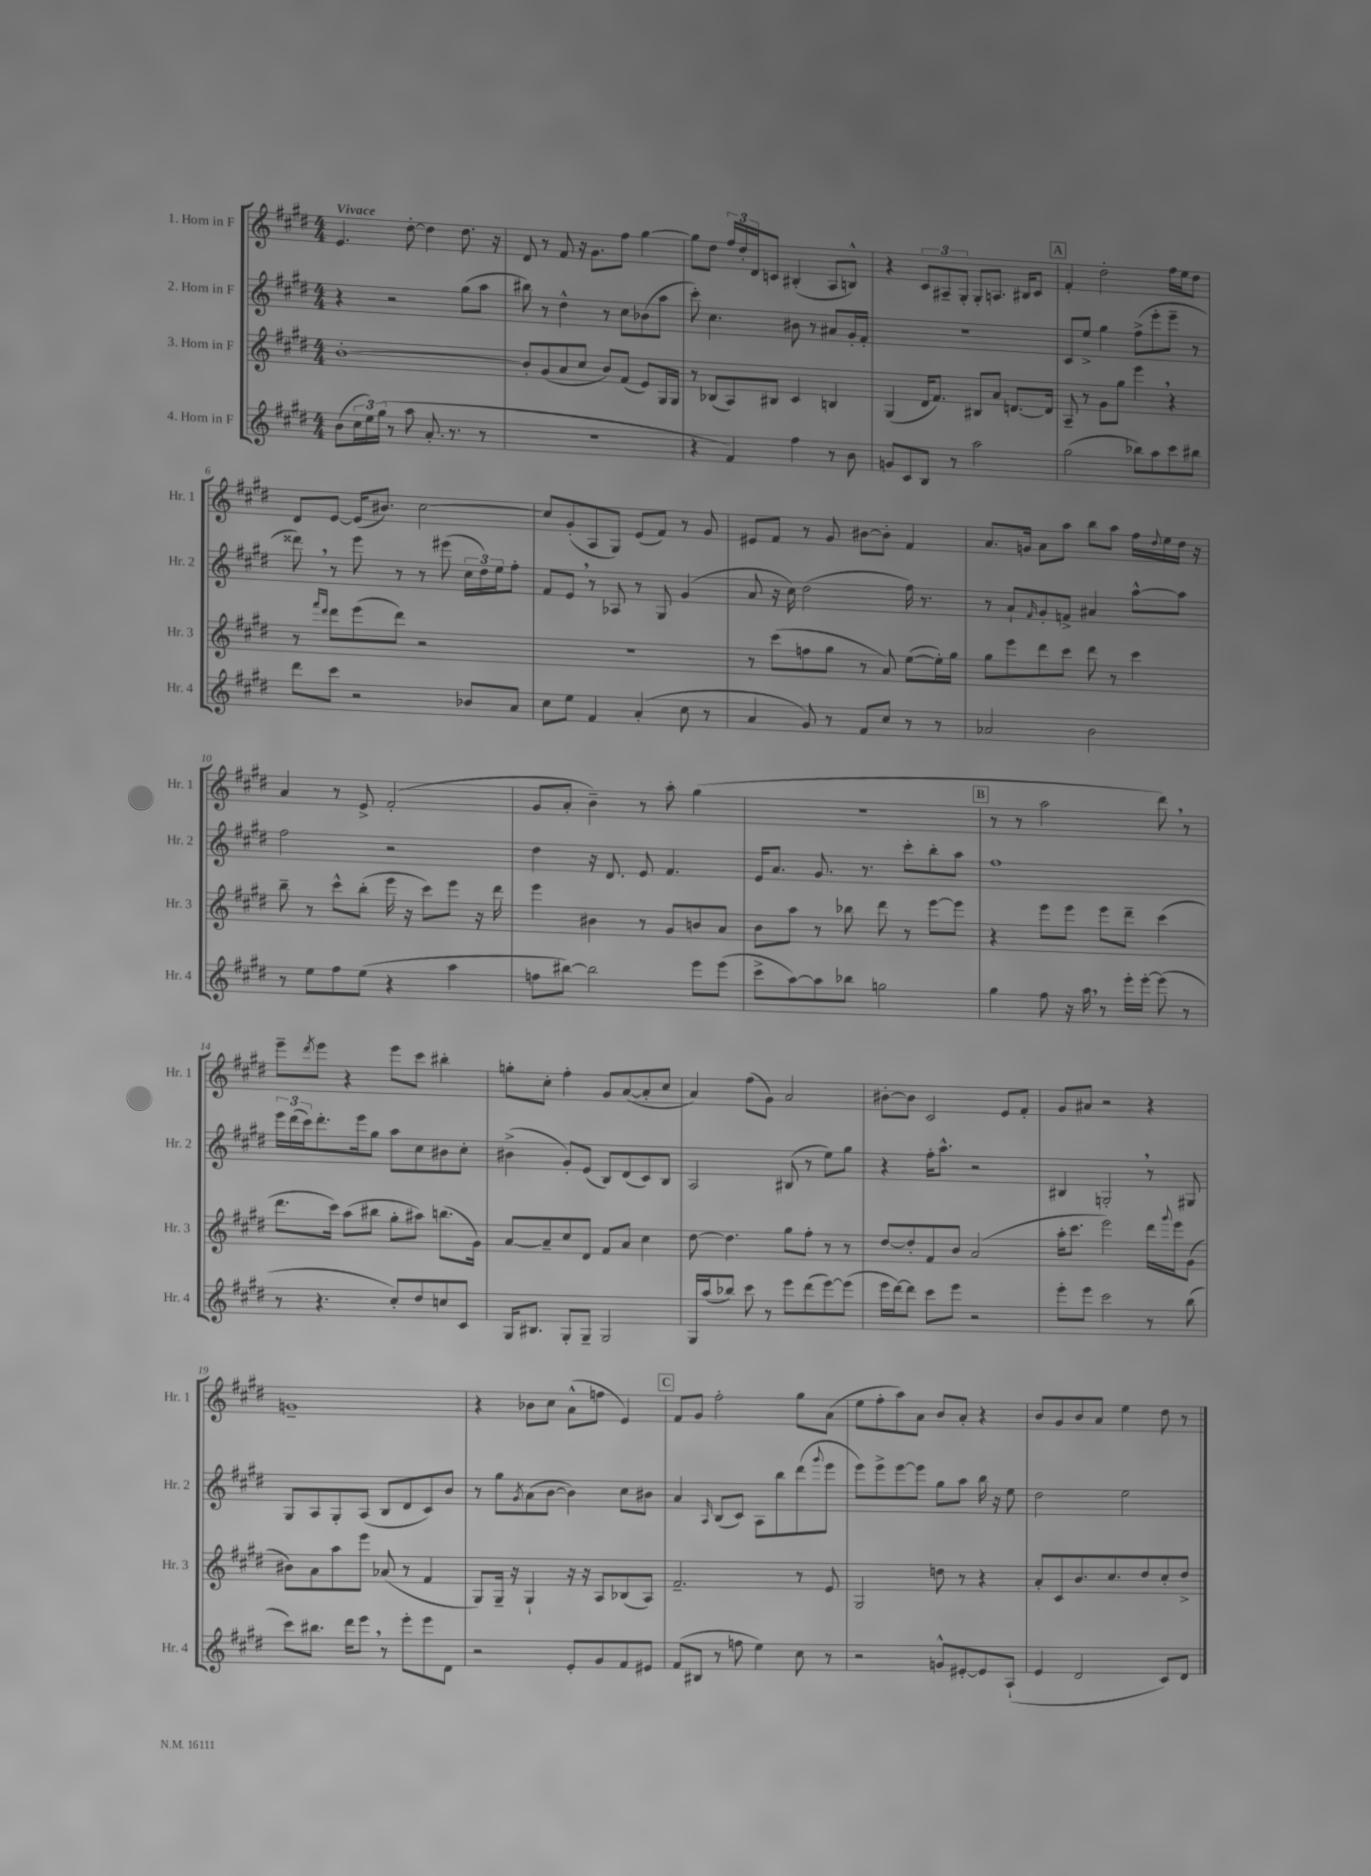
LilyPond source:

<<
\new StaffGroup <<
\new Staff = "s0" \with { instrumentName = "1. Horn in F" shortInstrumentName = "Hr. 1" } {
    \clef treble \key e \major \numericTimeSignature \time 4/4 \tempo "Vivace"
    e'4. dis''8~-. dis''4 dis''8. r16 |
    dis'8 r8 fis'8 r16 gis'8. fis''8 gis''4~ |
    gis''8 dis''8 \tuplet 3/2 { fis''16 dis''16-. dis'16 } c'8 bis4-.( a8 b8-^) |
    r4 \tuplet 3/2 { cis'8 ais8-- gis8-. } gis8-. a8. bis16 cis'8 |
    \mark \markup { \box "A" } fis'4-. dis''2-. fis''16 e''16 dis''8 |
    dis'8 e'8~ e'16( bis'8.) cis''2~ |
    cis''8 gis'8-.( a8 gis8) e'8( fis'8) r8 gis'8 |
    eis'8 fis'8 r8 gis'8 bis'8~ bis'8-. fis'4 |
    a'8. g'16 a'8 a''8 b''8 a''8 fis''16 \appoggiatura { dis''8 } e''16 dis''16 r16 |
    a'4 r8 e'8-> fis'2-.( |
    gis'8 a'8-. b'4--) r8 a''8-. gis''4( |
    R1 |
    \mark \markup { \box "B" } r8 r8 a''2 dis'''8) \breathe r8 |
    e'''8-- \acciaccatura { dis'''8 } e'''8 r4 e'''8 cis'''8 bis''4-. |
    g''8-. cis''8-. fis''4-. gis'8 a'8~( a'8-. cis''8 |
    a'4) fis''8( gis'8) a'2 |
    bis'8~-. bis'8 cis'2 e'8 fis'8-. |
    gis'8 ais'8 r2 r4 |
    g'1-- |
    r4 bes'8 cis''8 a'8-^( f''8 e'4) |
    \mark \markup { \box "C" } fis'8 gis'8 fis''2-. gis''8 a'8( |
    e''8 fis''8-. a''8) a'8 b'8 a'8-. r4 |
    b'8 gis'8 b'8 a'8 e''4 dis''8 r8 \bar "|." |
}
\new Staff = "s1" \with { instrumentName = "2. Horn in F" shortInstrumentName = "Hr. 2" } {
    \clef treble \key e \major \numericTimeSignature \time 4/4
    r4 r2 gis''8( a''8 |
    bis''8) r8 dis''4-^ r8 cis''8 bes'8( a''8 |
    cis'''8-.) cis''4. bis'8 r8 ais'8 gis'16-. fis'16-. |
    R1 |
    \mark \markup { \box "A" } cis'8 e''8-> gis''4 fis''8->( e'''8-. e'''8-- r8 |
    disis'''8) \breathe r8 e'''8 r8 r8 eis'''8( \tuplet 3/2 { cis''16 dis''16) e''16 } fis''8-. |
    fis'8 e'8 \breathe r8 aes8 r8 gis8 gis'4( |
    a'8 r16 cis''16) dis''2( fis''16) r8. |
    r8 a'8-! \grace { fis'16 } gis'8-. f'8-> ais'4 a''8~-^ a''8 |
    fis''2 r2 |
    dis''4 r16 dis'8. e'8 fis'4. |
    e'16 a'8. gis'8. r8. cis'''8-. b''8-. a''8 |
    \mark \markup { \box "B" } fis''1 |
    \tuplet 3/2 { e'''16 dis'''16( cis'''16) } dis'''8.-. e'''16 gis''8 a''8 cis''8 bis'8 cis''8-. |
    bis'4->( gis'8-.) e'8( b8) dis'8( cis'8) b8 |
    a2 bis8( r8 e''8) gis''8 |
    r4 fis''16-. a''8.-^ r2 |
    bis4 g2-. \breathe r8 gis8 |
    gis8 a8 gis8-. a8( b8 dis'8 cis'8) b'8 |
    r8 gis''8 \acciaccatura { gis'8 } a'8( b'8~ b'4) cis''8 bis'8 |
    \mark \markup { \box "C" } a'4 \grace { a16 } b8( cis'8) a8 b''8 dis'''8( \appoggiatura { gis'''8 } e'''8 |
    e'''8) e'''8-> e'''8~ e'''8 gis''8 a''8 b''16 r16 e''8 |
    dis''2 e''2 \bar "|." |
}
\new Staff = "s2" \with { instrumentName = "3. Horn in F" shortInstrumentName = "Hr. 3" } {
    \clef treble \key e \major \numericTimeSignature \time 4/4
    b'1~-. |
    b'8-. gis'8( a'8 cis''8 b'8) fis'8( e'8) gis16 gis16 |
    r8 bes8( a8) bis8 cis'4 b4 |
    gis4( dis'16 fis'8.) bis8 a'8 d'8.~ d'16 |
    \mark \markup { \box "A" } a8-- r8 gis'8 gis''8 e'''4 \breathe r4 |
    r8 \grace { fis'''16 dis'''16 } dis'''8 e'''8( dis'''8) r2 |
    r1 |
    r8 cis'''8( f''8 gis''8 r8 a'8) e''8~( e''16-.) gis''16 |
    gis''8 e'''8 dis'''8 cis'''8 dis'''8 r8 cis'''4 |
    b''8-- r8 cis'''8-^ b''8-.( e'''16 r16 cis'''8) e'''8 r16 dis'''16 |
    e'''4 bis'4 r8 gis'8 b'8 a'8 |
    b'8 a''8 r8 bes''8 dis'''8 r8 e'''8~ e'''8 |
    \mark \markup { \box "B" } r4 e'''8 e'''8 e'''8 dis'''8-- cis'''4( |
    dis'''8. cis'''16) a''8( bis''8 gis''8-. ais''8) b''8.( gis'16) |
    a'8~ a'8-- cis''8 dis'8 fis'8 a'8 cis''4 |
    dis''8~ dis''4. gis''8 fis''8-. r8 r8 |
    dis''8~ dis''8-. fis'8 b'8 a'2( |
    a''16-. cis'''8. e'''2) dis'''16 \appoggiatura { gis'''8 } e'''16 gis'8( |
    bis'8) a'8 a''8 e'''8 aes'8( r8 fis'4 |
    gis8) gis16-- r16 gis4-! r16 r16 a8 bes8( a8) |
    \mark \markup { \box "C" } fis'2.-- r8 e'8 |
    gis2 d''8 r8 r4 |
    a'8-. cis'8 b'8. cis''8. dis''8 cis''8-. dis''8-> \bar "|." |
}
\new Staff = "s3" \with { instrumentName = "4. Horn in F" shortInstrumentName = "Hr. 4" } {
    \clef treble \key e \major \numericTimeSignature \time 4/4
    b'8( \tuplet 3/2 { cis''16 e''16) gis''16( } r8 a''8 a'8.-. r8. r8 |
    R1 |
    r4 fis'4) fis''4 r8 b'8 |
    g'8 cis'8 b8 r8 a''2 |
    \mark \markup { \box "A" } gis''2( bes''8) a''8 cis'''8 bis''8 |
    dis'''8 cis'''8 r2 bes'8 a'8 |
    cis''8 e''8 fis'4 a'4-.( cis''8 r8 |
    a'4 gis'8) r8 fis'8 cis''8 r8 r8 |
    aes'2 b'2 |
    r8 e''8 fis''8 e''8( r4 a''4 |
    f''8 bis''8~) bis''2 e'''8 e'''8( |
    cis'''8-> a''8~) a''8 bes''8 g''2 |
    \mark \markup { \box "B" } gis''4 fis''8 r16 a''16 \breathe r8 e'''16-. e'''16~-. e'''8( r8 |
    r8 r4. cis''8-.) dis''8 c''8 cis'8 |
    gis16 bis8. gis8-. gis8-- gis2 |
    gis16 a''16( bes''8) cis'''8 r8 e'''8 dis'''8( e'''8~) e'''8( |
    e'''16 dis'''16~) dis'''8 cis'''8 e'''8 r2 |
    e'''8-. e'''8 cis'''2 r8 b''8( |
    cis'''8) bis''8. dis'''16 e'''8 \breathe r8 e'''8-. e'''8 dis'8 |
    r2 e'8-. gis'8 fis'8 eis'8 |
    \mark \markup { \box "C" } fis'8( bis8 r8 f''8 e''4) cis''8 r8 |
    r2 g'8-^ eis'8~-. eis'8 a8-!( |
    e'4 dis'2 cis'8) dis'8 \bar "|." |
}
>>
>>
